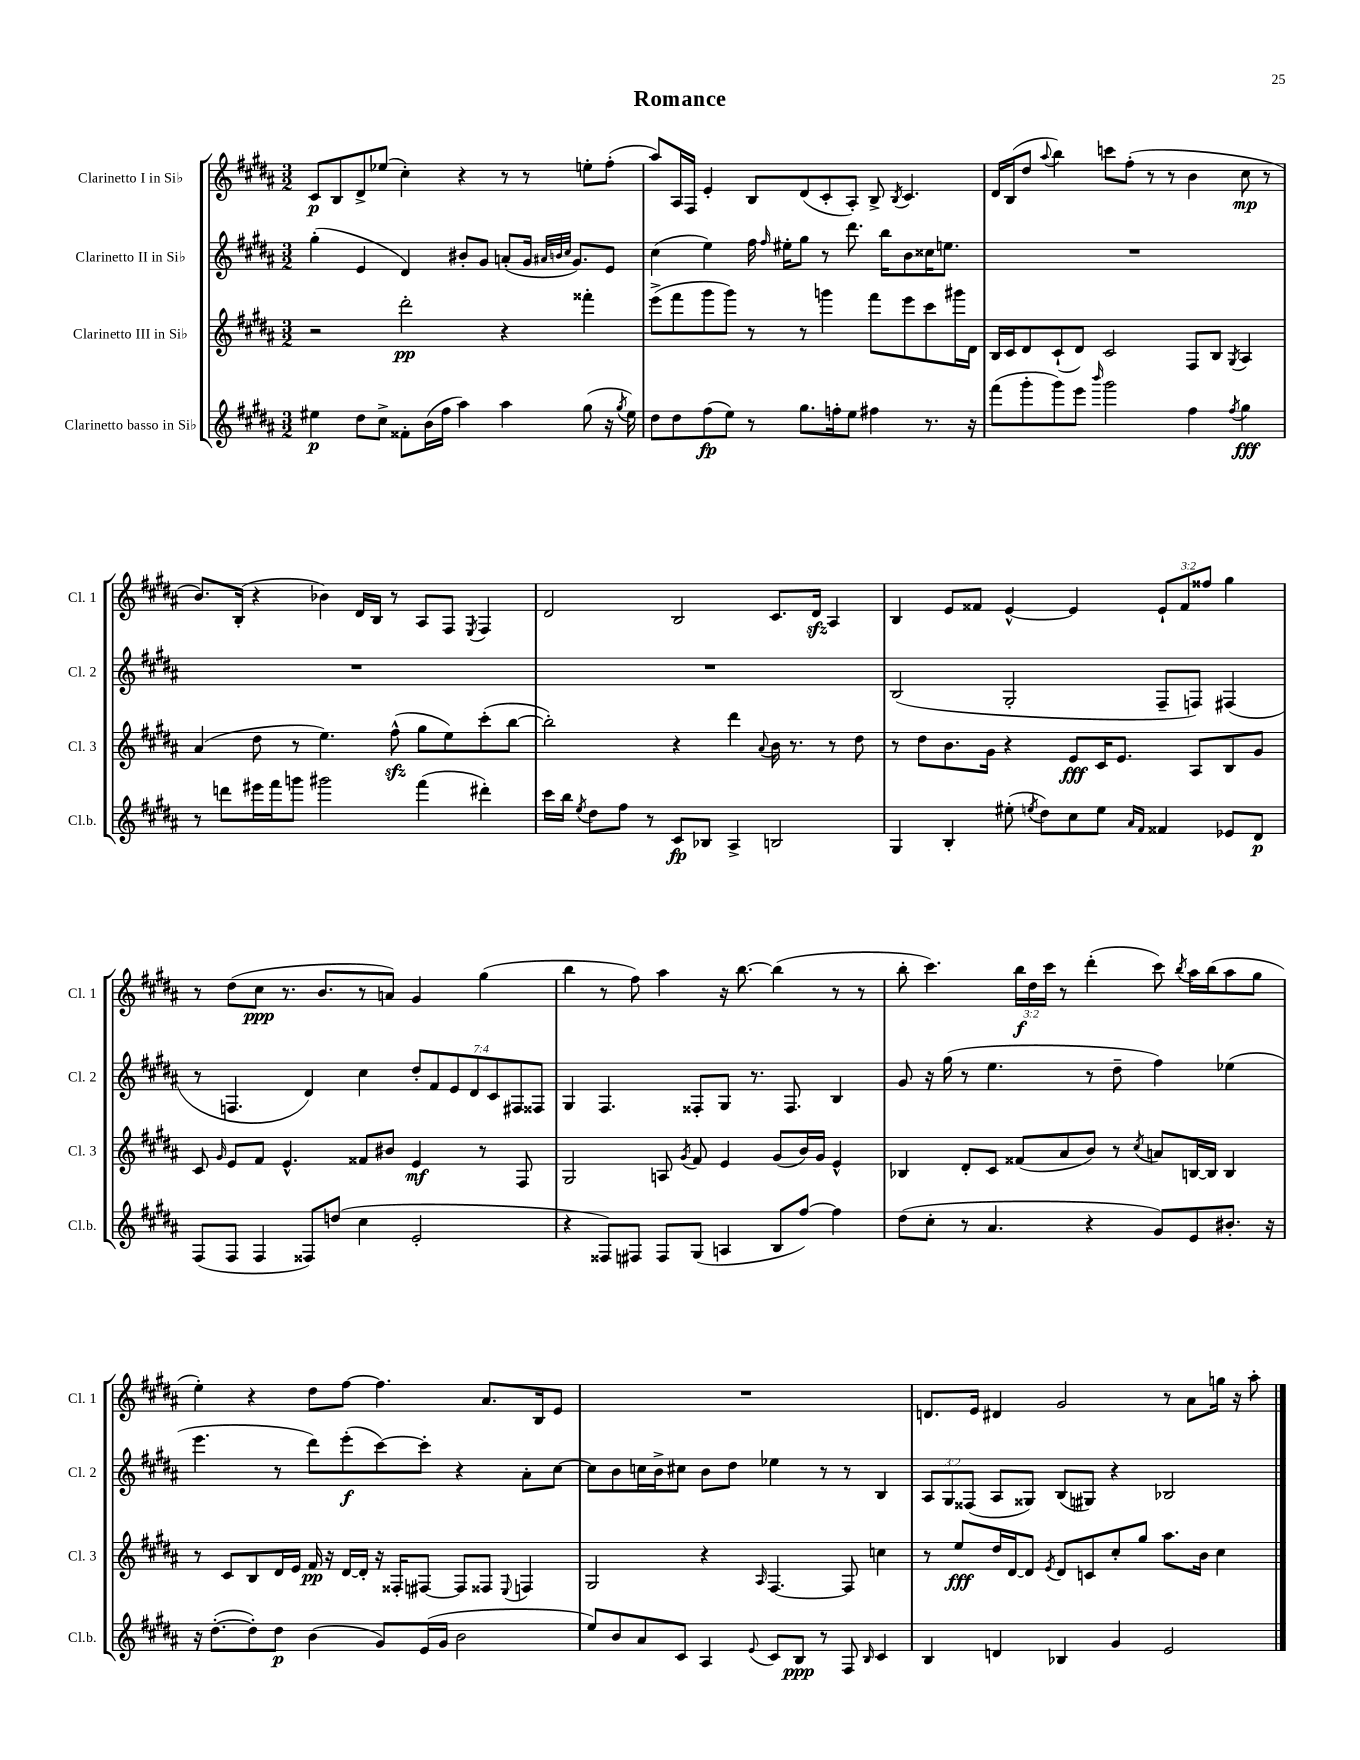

**kern	**kern	**kern	**kern
*staff4	*staff3	*staff2	*staff1
*clefG2	*clefG2	*clefG2	*clefG2
*k[f#c#g#d#a#]	*k[f#c#g#d#a#]	*k[f#c#g#d#a#]	*k[f#c#g#d#a#]
*M3/2	*M3/2	*M3/2	*M3/2
4ee#\	2r	(4gg#'\	8c#/L
.	.	.	8B/
8dd#\L	.	4e/	8d#^/
8cc#^\J	.	.	(8ee-/J
8f##'\L	2ddd#'\	4d#/)	4cc#'\)
(16b\L	.	.	.
16ff#\JJ	.	.	.
4aa#\)	.	8b#'/L	4r
.	.	8g#/J	.
4aa#\	4r	(8a'/L	8r
.	.	16g#/Jk	8r
.	.	32qqa#/LLL	.
.	.	32qqb/	.
.	.	32qqcc#/JJJ	.
.	.	8.g#/L)	.
(8gg#\	4fff##'\	.	8ee'\L
16r	.	8e/J	(8ff#'\J
8qgg#/	.	.	.
16ee#\)	.	.	.
=	=	=	=
8dd#\L	(8eee^\L	(4cc#\	8aa#/L)
8dd#\	8fff#\	.	16A#/L
.	.	.	16F#/JJ
(8ff#\	8ggg#\	4ee\)	4e'/
8ee\J)	8ggg#\J)	.	.
8r	8r	16ff#\	8B/L
.	.	16qqff#/	.
.	.	16ee#'\LK	.
8.gg#\L	8r	8gg#\J	(8d#/
.	4ggg\	8r	8c#'/
16ff'\k	.	.	.
8ee\J	.	8.ddd#\	8A#'/J)
4ff#\	8fff#\L	.	8B^/
.	.	16bb\LK	.
.	.	.	8qB/
.	8eee\	8b\	4.c#/
8.r	8ccc#\	16cc##\K	.
.	.	8.ee\J	.
.	16ggg#\L	.	.
16r	16d#\JJ	.	.
=	=	=	=
(8fff#\L	16B/LL	1.r	16d#/LL
.	16c#/J	.	(16B/J
8ggg#'\	8d#/	.	8dd#/J
.	.	.	8qqaa#/
8ggg#\)	(8c#`/	.	4bb\)
8eee\J	8d#/J)	.	.
16qqbbb/	.	.	.
2ggg#\	2c#/	.	8ccc\L
.	.	.	(8ff#'\J
.	.	.	8r
.	.	.	8r
4ff#\	8F#/L	.	4b\
.	8B/J	.	.
8qff#/	8qG#/	.	.
4gg#\	4A#/	.	8cc#\
.	.	.	8r
=	=	=	=
8r	(4a#/	1.r	8.b/L)
8ddd\L	.	.	.
.	.	.	(16B'/Jk
16eee#\L	8dd#\	.	4r
16fff#\J	.	.	.
8ggg\J	8r	.	.
2ggg#\	4.ee\)	.	4b-\)
.	.	.	16d#/LL
.	.	.	16B/JJ
.	(8ff#^^\	.	8r
(4fff#\	8gg#\L	.	8A#/L
.	8ee\)	.	8F#/J
.	.	.	8qE/
4ddd#'\)	(8ccc#'\	.	4F#/
.	[8bb\J	.	.
=	=	=	=
16ccc#\LL	2bb'\])	1.r	2d#/
16bb\JJ	.	.	.
8qee/	.	.	.
8dd#\L	.	.	.
8ff#\J	.	.	.
8r	.	.	.
8c#/L	4r	.	2B/
8B-/J	.	.	.
4A#^/	4ddd#\	.	.
.	8qqa#/	.	.
2B/	16b\	.	8.c#/L
.	8.r	.	.
.	.	.	16d#/Jk
.	8r	.	4A#/
.	8dd#\	.	.
=	=	=	=
4G#/	8r	(2B/	4B/
.	8dd#\L	.	.
4B'/	8.b\	.	8e/L
.	.	.	8f##/J
.	16g#\Jk	.	.
(8ee#'\	4r	2G#'/	[4e^^/
8qee/	.	.	.
8dd#\L)	.	.	.
8cc#\	8e/L	.	4e/]
8ee\J	16c#/K	.	.
.	8.e/J	.	.
16qqa#/LL	.	.	.
16qqf#/JJ	.	.	.
4f##/	.	8F#~/L	12e`/L
.	.	.	12f##/
.	8A#/L	8F/J)	.
.	.	.	12ff##/J
8e-/L	8B/	(4F#/	4gg#\
8d#/J	8g#/J	.	.
=	=	=	=
(8F#/L	8c#/	8r	8r
.	16qqg#/	.	.
8F#/J	8e/L	4.F/	(8dd#\L
4F#/	8f#/J	.	8cc#\J
.	4.e^^/	.	8.r
8F##/L)	.	4d#/)	.
.	.	.	8.b/L
(8dd/J	.	.	.
4cc#\	8f##/L	4cc#\	8r
.	8b#/J	.	8a/J)
2e'/	4e/	14dd#'/L	4g#/
.	.	14f#/	.
.	.	14e/	.
.	.	14d#/	.
.	8r	.	(4gg#\
.	.	14c#/	.
.	.	14F#/	.
.	8F#/	.	.
.	.	14F##/J	.
=	=	=	=
4r	2G#/	4G#/	4bb\
8F##/L)	.	4.F#/	8r
8F#/J	.	.	8ff#\)
8F#/L	8A/	.	4aa#\
.	8qg#/	.	.
(8G#/J	8f#/	8F##'/L	.
4A/	4e/	8G#/J	16r
.	.	.	[8.bb\
.	.	8.r	.
8B/L	(8g#/L	.	(4bb\]
.	.	8.F##/	.
[8ff#/J)	16b/L)	.	.
.	16g#/JJ	.	.
4ff#\]	4e^^/	4B/	8r
.	.	.	8r
=	=	=	=
(8dd#\L	4B-/	8g#/	8bb'\
8cc#'\J	.	16r	4.ccc#\)
.	.	(16gg#\	.
8r	8d#'/L	8r	.
4.a#/	8c#/J	4.ee\	.
.	(8f##/L	.	24bb\LL
.	.	.	24dd#\
.	.	.	24ccc#\JJ
.	8a#/	.	8r
4r	8b/J)	8r	(4ddd#'\
.	8r	8dd#~\	.
.	8qcc#/	.	.
8g#/L)	8a/L	4ff#\)	8ccc#\)
.	.	.	8qbb/
8e/	[16B/L	.	16aa#\LL
.	16B/]JJ	.	(16bb\J
8.b#'/J	4B/	(4ee-\	8aa#\
.	.	.	8gg#\J
16r	.	.	.
=	=	=	=
16r	8r	4.eee\	4ee'\)
([8.dd#'\L	.	.	.
.	8c#/L	.	.
8dd#'\])	8B/	.	4r
8dd#\J	16d#/L	8r	.
.	16e/JJ	.	.
(4b\	16f#/	8ddd#\L)	8dd#\L
.	16r	.	.
.	[16d#/LL	(8eee'\	[8ff#\J
.	16d#'/]JJ	.	.
8g#/L)	16r	[8ccc#\)	4.ff#\]
.	16F##'/LK	.	.
(16e/L	[8F#/J	8ccc#'\]J	.
16g#/JJ	.	.	.
2b\	8F#/]L	4r	.
.	8F##/J	.	8.a#/L
.	8qqE/	.	.
.	4F/	8a#'\L	.
.	.	.	16B/k
.	.	[8cc#\J	8e/J
=	=	=	=
8ee/L)	2G#/	8cc#\]L	1.r
8b/	.	8b\	.
8a#/	.	16cc\L	.
.	.	16b^\J	.
8c#/J	.	8cc#\J	.
4A#/	4r	8b\L	.
.	.	8dd#\J	.
8qqe/	16qqA#/	.	.
8c#/L	[4.F#/	4ee-\	.
8B/J	.	.	.
8r	.	8r	.
8F#/	8F#/]	8r	.
16qqB/	.	.	.
4c#/	4cc\	4B/	.
=	=	=	=
4B/	8r	12A#/L	8.d/L
.	.	12G#/	.
.	8ee/L	.	.
.	.	(12F##/J	.
.	.	.	16e/Jk
4d/	16dd#/L	8A#/L	4d#/
.	[16d#/J	.	.
.	8d#/]J	8G##/J)	.
.	8qe/	.	.
4B-/	8d#/L	(8B/L	2g#/
.	8c/	8G#/J)	.
4g#/	8cc#'/	4r	.
.	8gg#/J	.	.
2e/	8.aa#\L	2B-/	8r
.	.	.	8a#\L
.	16b\Jk	.	.
.	4cc#\	.	16gg\Jk
.	.	.	16r
.	.	.	8aa#'\
==	==	==	==
*-	*-	*-	*-
